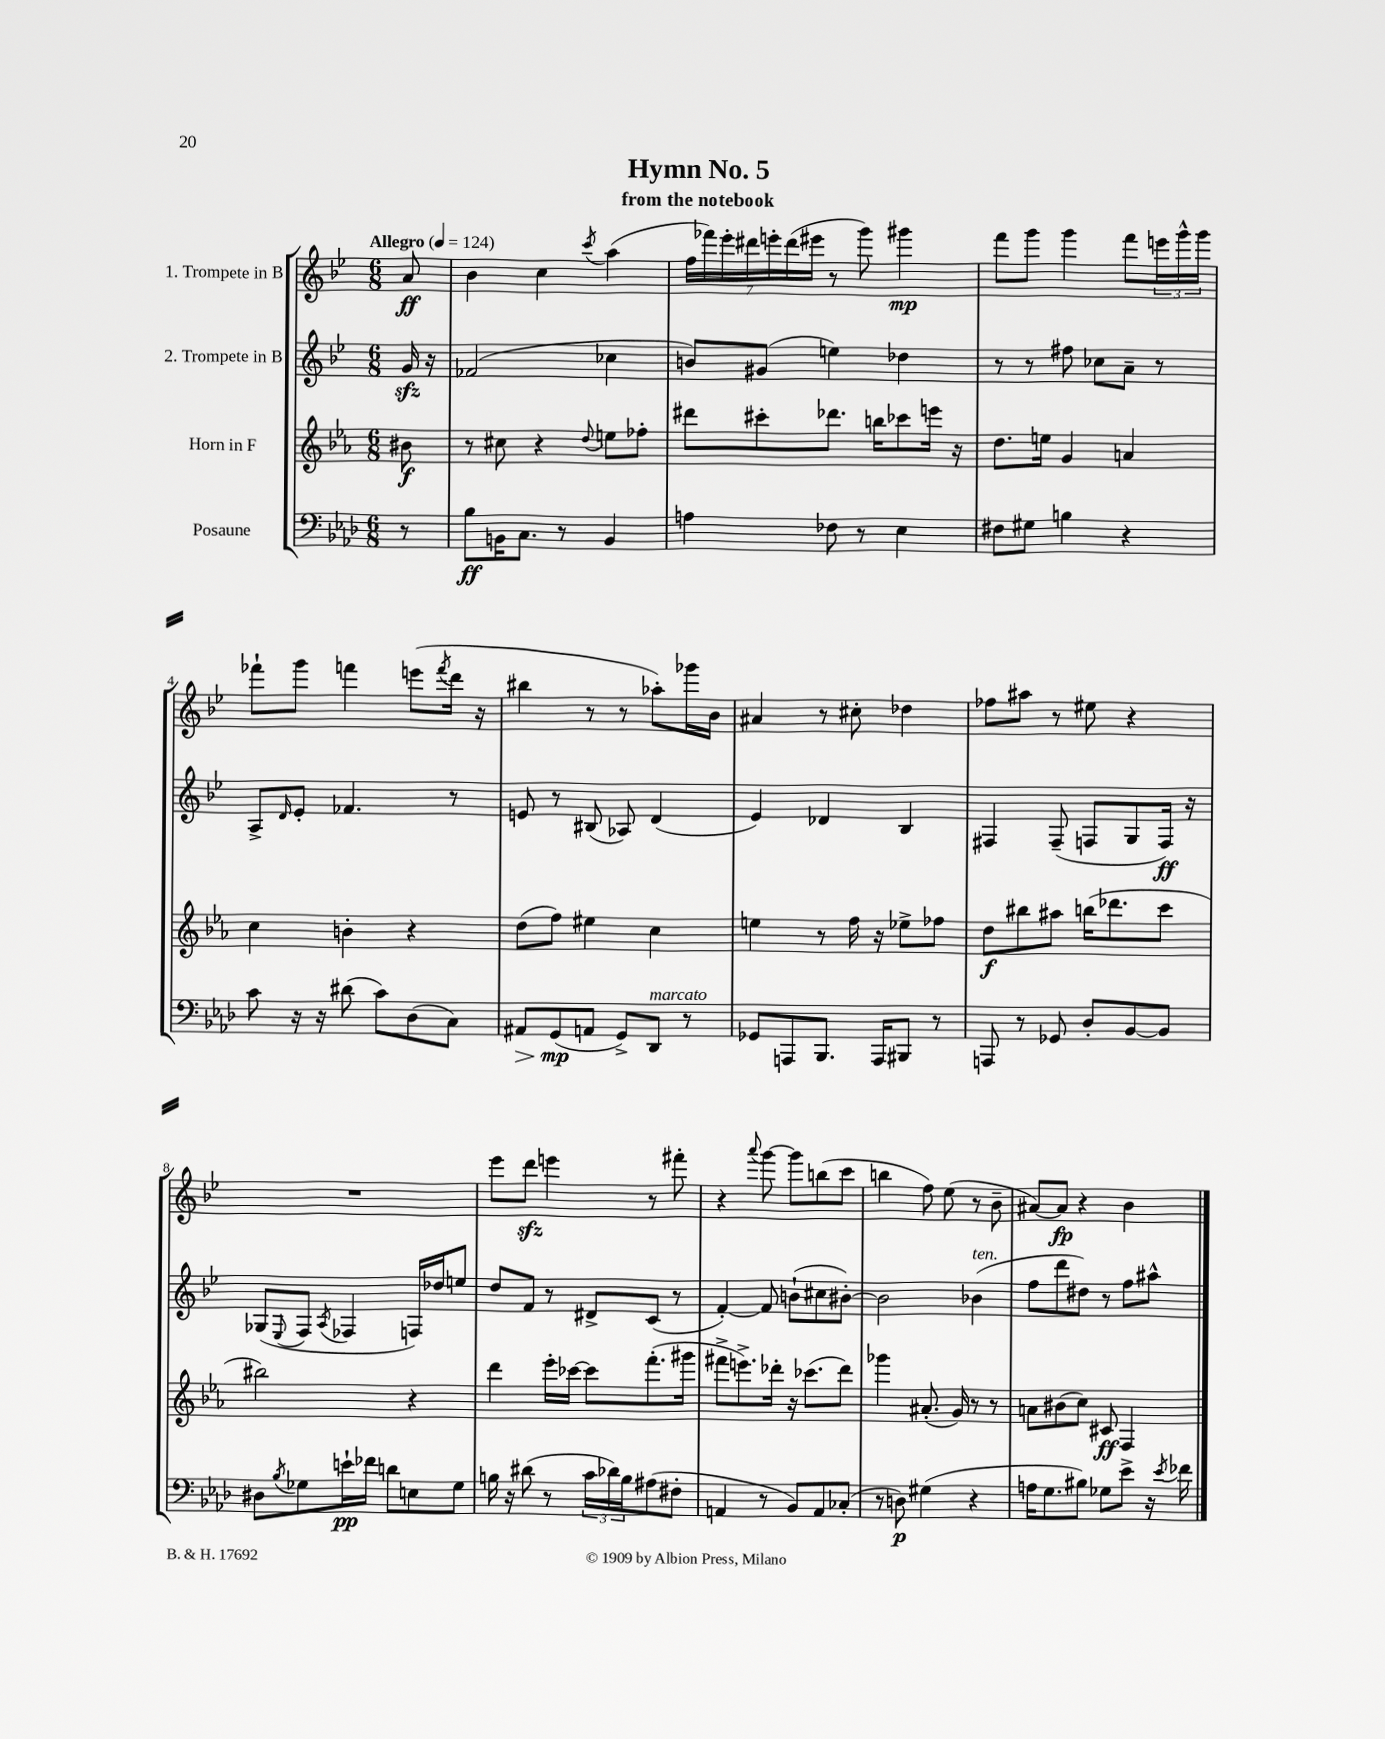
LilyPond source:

\header { title = "Hymn No. 5" subtitle = "from the notebook" }
<<
\new StaffGroup <<
\new Staff = "s0" \with { instrumentName = "1. Trompete in B" } {
    \clef treble \key bes \major \numericTimeSignature \time 6/8 \partial 8 \tempo "Allegro" 4 = 124
    a'8\ff |
    bes'4 c''4 \acciaccatura { c'''8 } a''4( |
    \tuplet 7/4 { f''16 fes'''16) ees'''16-. dis'''16 e'''16-. dis'''16( eis'''16 } r8 g'''8) gis'''4\mp |
    f'''8 g'''8 g'''4 f'''8 \tuplet 3/2 { e'''16 g'''16-^ g'''16 } |
    fes'''8-! g'''8 f'''4 e'''8( \acciaccatura { f'''8 } d'''16 r16 |
    bis''4 r8 r8 aes''8-.) ges'''16 bes'16 |
    ais'4 r8 cis''8-. des''4 |
    fes''8 ais''8 r8 eis''8 r4 |
    R2. |
    ees'''8 d'''8\sfz e'''4 r8 fis'''8-. |
    r4 \appoggiatura { a'''8 } g'''8~ g'''8 b''8( c'''8 |
    b''4 f''8) ees''8( r8 bes'8-- |
    ais'8~) ais'8\fp r4 bes'4 \bar "|." |
}
\new Staff = "s1" \with { instrumentName = "2. Trompete in B" } {
    \clef treble \key bes \major \numericTimeSignature \time 6/8 \partial 8
    g'16\sfz r16 |
    fes'2( ces''4 |
    b'8) gis'8( e''4) des''4 |
    r8 r8 fis''8 ces''8 a'8-- r8 |
    a8-> \grace { d'16 } ees'8-. fes'4. r8 |
    e'8 r8 bis8( aes8) d'4( |
    ees'4) des'4 bes4 |
    fis4 fis8--( f8 g8 f16\ff) r16 |
    ges8( \appoggiatura { ees8 } f8 \acciaccatura { a8 } fes4 f16) des''16 e''8 |
    d''8 f'8 r8 dis'8-> c'8( r8 |
    f'4~-.) f'8 b'8-!( cis''8 bis'8~-.) |
    bis'2 bes'4^\markup { \italic "ten." }( |
    f''8 d'''8 dis''8) r8 f''8 ais''8-^ \bar "|." |
}
\new Staff = "s2" \with { instrumentName = "Horn in F" } {
    \clef treble \key ees \major \numericTimeSignature \time 6/8 \partial 8
    bis'8\f |
    r8 cis''8 r4 \appoggiatura { d''8 } e''8 fes''8-. |
    dis'''8 cis'''8-. des'''8. b''16 ces'''8 e'''16 r16 |
    d''8. e''16 g'4 a'4 |
    c''4 b'4-. r4 |
    d''8( f''8) eis''4 c''4 |
    e''4 r8 f''16 r16 ees''8-> fes''8 |
    d''8\f bis''8 ais''8 b''16( des'''8. c'''8 |
    bis''2) r4 |
    d'''4 ees'''16-. ces'''16~ ces'''8 f'''8.-.( gis'''16 |
    fis'''8-> e'''8.->) des'''16-. r16 ces'''8.( des'''8) |
    ges'''4 ais'8.-.( g'16) r8 r8 |
    a'8 bis'8( c''8) cis'8\ff f4 \bar "|." |
}
\new Staff = "s3" \with { instrumentName = "Posaune" } {
    \clef bass \key aes \major \numericTimeSignature \time 6/8 \partial 8
    r8 |
    bes8\ff b,16 c8. r8 b,4 |
    a4 fes8 r8 ees4 |
    fis8 gis8 b4 r4 |
    c'8 r16 r16 dis'8( c'8) des8( c8) |
    ais,8\> g,8\mp\!( a,8 g,8->) des,8^\markup { \italic "marcato" } r8 |
    ges,8 a,,8 bes,,8. a,,16 bis,,8 r8 |
    a,,8 r8 ges,8 des8-. bes,8~ bes,8 |
    dis8 \acciaccatura { bes8 } ges8 e'16-!\pp fes'16 d'8 e8 ges8 |
    b16 r16 dis'8( r8 \tuplet 3/2 { c'16 des'16) b16 } ais8( fis8-. |
    a,4 r8 bes,8) a,8 ces8-.( |
    r8 d8\p) gis4( r4 |
    a16 g8. bis8) ges8 ees'8-> r16 \acciaccatura { ees'8 } fes'16 \bar "|." |
}
>>
>>
